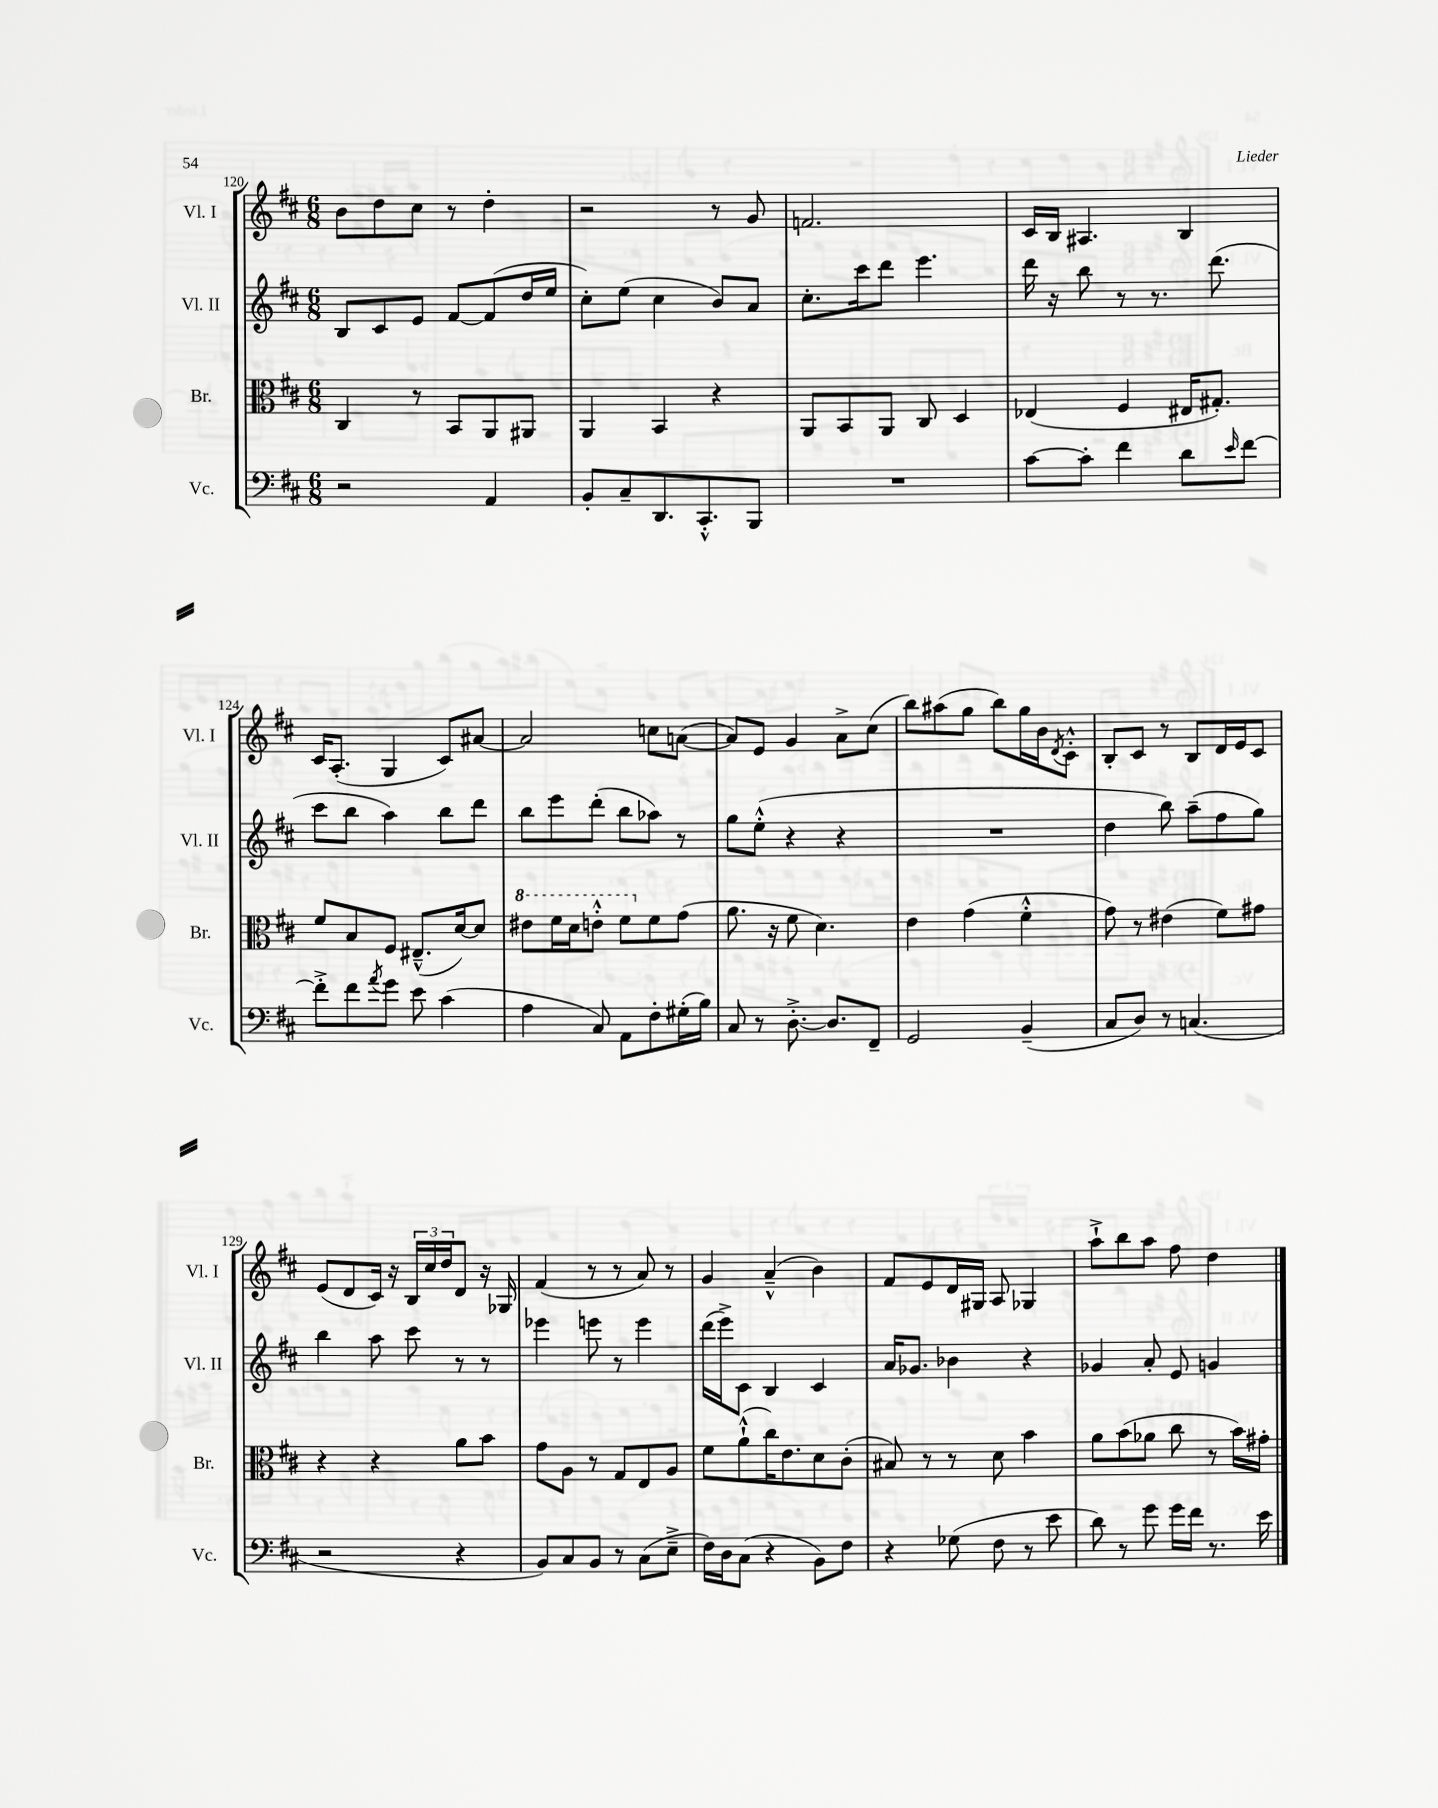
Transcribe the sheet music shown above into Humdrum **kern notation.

**kern	**kern	**kern	**kern
*part4	*part3	*part2	*part1
*staff4	*staff3	*staff2	*staff1
*I"Vc.	*I"Br.	*I"Vl. II	*I"Vl. I
*I'Vc.	*I'Br.	*I'Vl. II	*I'Vl. I
*clefF4	*clefC3	*clefG2	*clefG2
*k[f#c#]	*k[f#c#]	*k[f#c#]	*k[f#c#]
*M6/8	*M6/8	*M6/8	*M6/8
=120	=120	=120	=120
2r	4C#/	8B/L	8b\L
.	.	8c#/	8dd\
.	8r	8e/J	8cc#\J
.	8BB/L	[8f#/L	8r
4AA/	8AA/	(8f#/]	4dd'\
.	8AA#X/J	16dd/L	.
.	.	16ee/JJ	.
=121	=121	=121	=121
8BB'/L	4AA/	8cc#'\L)	2r
8C#~/	.	(8ee\J	.
8.DD/	4BB/	4cc#\	.
8.CC#'^^/	.	.	.
.	4r	8b/L)	8r
8BBB/J	.	8a/J	8g/
=122	=122	=122	=122
2.r	8AA/L	8.cc#'\L	2.fn/
.	8BB/	.	.
.	.	16ccc#\k	.
.	8AA/J	8ddd\J	.
.	8C#/	4.eee\	.
.	4D/	.	.
=123	=123	=123	=123
[8c#\L	(4E-X/	16ddd\	16c#/LL
.	.	16r	16B/JJ
8c#'\J]	.	8bb\	4.A#X/
4f#\	4F#/	8r	.
.	.	8.r	.
8d\L	16E#X/KL	.	4B/
.	8.G#X'/J)	(8.ddd\	.
16qqe/	.	.	.
[8f#\J	.	.	.
!!LO:LB:g=z
=124	=124	=124	=124
8f#'^\L]	8f#/L	8ccc#\L	16c#/KL
.	.	.	(8.A'/J
8f#\	8B/	8bb\J	.
8qa/	.	.	.
8g\J	8F#/J	4aa\)	4G/
8e\	(8.E#X~^^/L	.	.
(4c#\	.	8bb\L	8c#/L)
.	[16d/k)	.	.
.	8d/J]	8ddd\J	[8a#X/J
=125	=125	=125	=125
*	*8va	*	*
4A\	8ee#X\L	8bb\L	2a#/]
.	16ff#\L	8eee\	.
.	16dd\J	.	.
8C#/)	8een'^^\J	(8ddd'\J	.
8AA\L	8ff#\L	8bb\L	.
*	*X8va	*	*
8F#'\	8f#\	8aa-X\J)	8ccn\L
(16G#X'\L	(8g\J	8r	([8an\J
16B\JJ)	.	.	.
=126	=126	=126	=126
8C#/	8.a\	8gg\L	8a/L])
8r	.	(8ee'^^\J	8e/J
.	16r	.	.
[8.D'^\	8f#\	4r	4g/
.	4.d\)	.	.
8.D/L]	.	.	.
.	.	4r	8a^\L
8FF#~/J	.	.	(8cc#\J
=127	=127	=127	=127
2GG/	4e\	2.r	8bb\L)
.	.	.	(8aa#X\
.	(4g\	.	8gg\J
.	.	.	8bb\L)
(4BB~/	4f#'^^\	.	16gg\L
.	.	.	16b\J
.	.	.	8qd/
.	.	.	8c#'^^\J
=128	=128	=128	=128
8C#/L	8g\)	4dd\	8B'/L
8D/J)	8r	.	8c#/J
8r	(4e#X\	8bb\)	8r
(4.Cn/	.	(8aa~\L	8B/L
.	8f#\L)	8ff#\	16d/L
.	.	.	16e/J
.	8g#X\J	8gg\J)	8c#/J
!!LO:LB:g=z
=129	=129	=129	=129
2r	4r	4bb\	(8e/L
.	.	.	8d/
.	4r	8aa\	16c#/Jk)
.	.	.	16r
.	.	8ccc#\	24B/LL
.	.	.	24cc#/
.	.	.	24dd/J
4r	8a\L	8r	8d/J
.	8b\J	8r	16r
.	.	.	16G-X/
=130	=130	=130	=130
8BB/L)	8g\L	4eee-X\	(4f#/
8C#/	8A\J	.	.
8BB/J	8r	8eeen\	8r
8r	8G/L	8r	8r
(8C#\L	8E/	4eee\	8a/)
8E~^\J	8A/J	.	8r
=131	=131	=131	=131
16F#\LL)	8f#\L	(16ddd\LL	4g/
16D\J	.	16eee^\J)	.
(8C#\J	(8a`^^\	8c#\J	.
4r	16cc#\K)	4B/	(4a~^^/
.	8.e\	.	.
8BB\L)	8d\	4c#/	4b\)
8F#\J	(8c#'\J	.	.
=132	=132	=132	=132
4r	8B#X/)	16a/KL	8f#/L
.	.	8.g-X/J	.
.	8r	.	8e/
(8G-X\	8r	4b-X\	16d/L
.	.	.	16G#X/JJ
8F#\	8d\	.	8A/
8r	4b\	4r	4G-X/
8e\	.	.	.
=133	=133	=133	=133
8d\)	8a\L	4g-X/	8aa`^\L
8r	(8b\	.	8bb\
8g\	8a-X\J	8a'/	8aa\J
16g\LL	8cc#\	8e/	8ff#\
16f#\JJ	.	.	.
8.r	8r	4gn/	4dd\
.	16b\LL)	.	.
16e\	16g#X'\JJ	.	.
==	==	==	==
*-	*-	*-	*-
